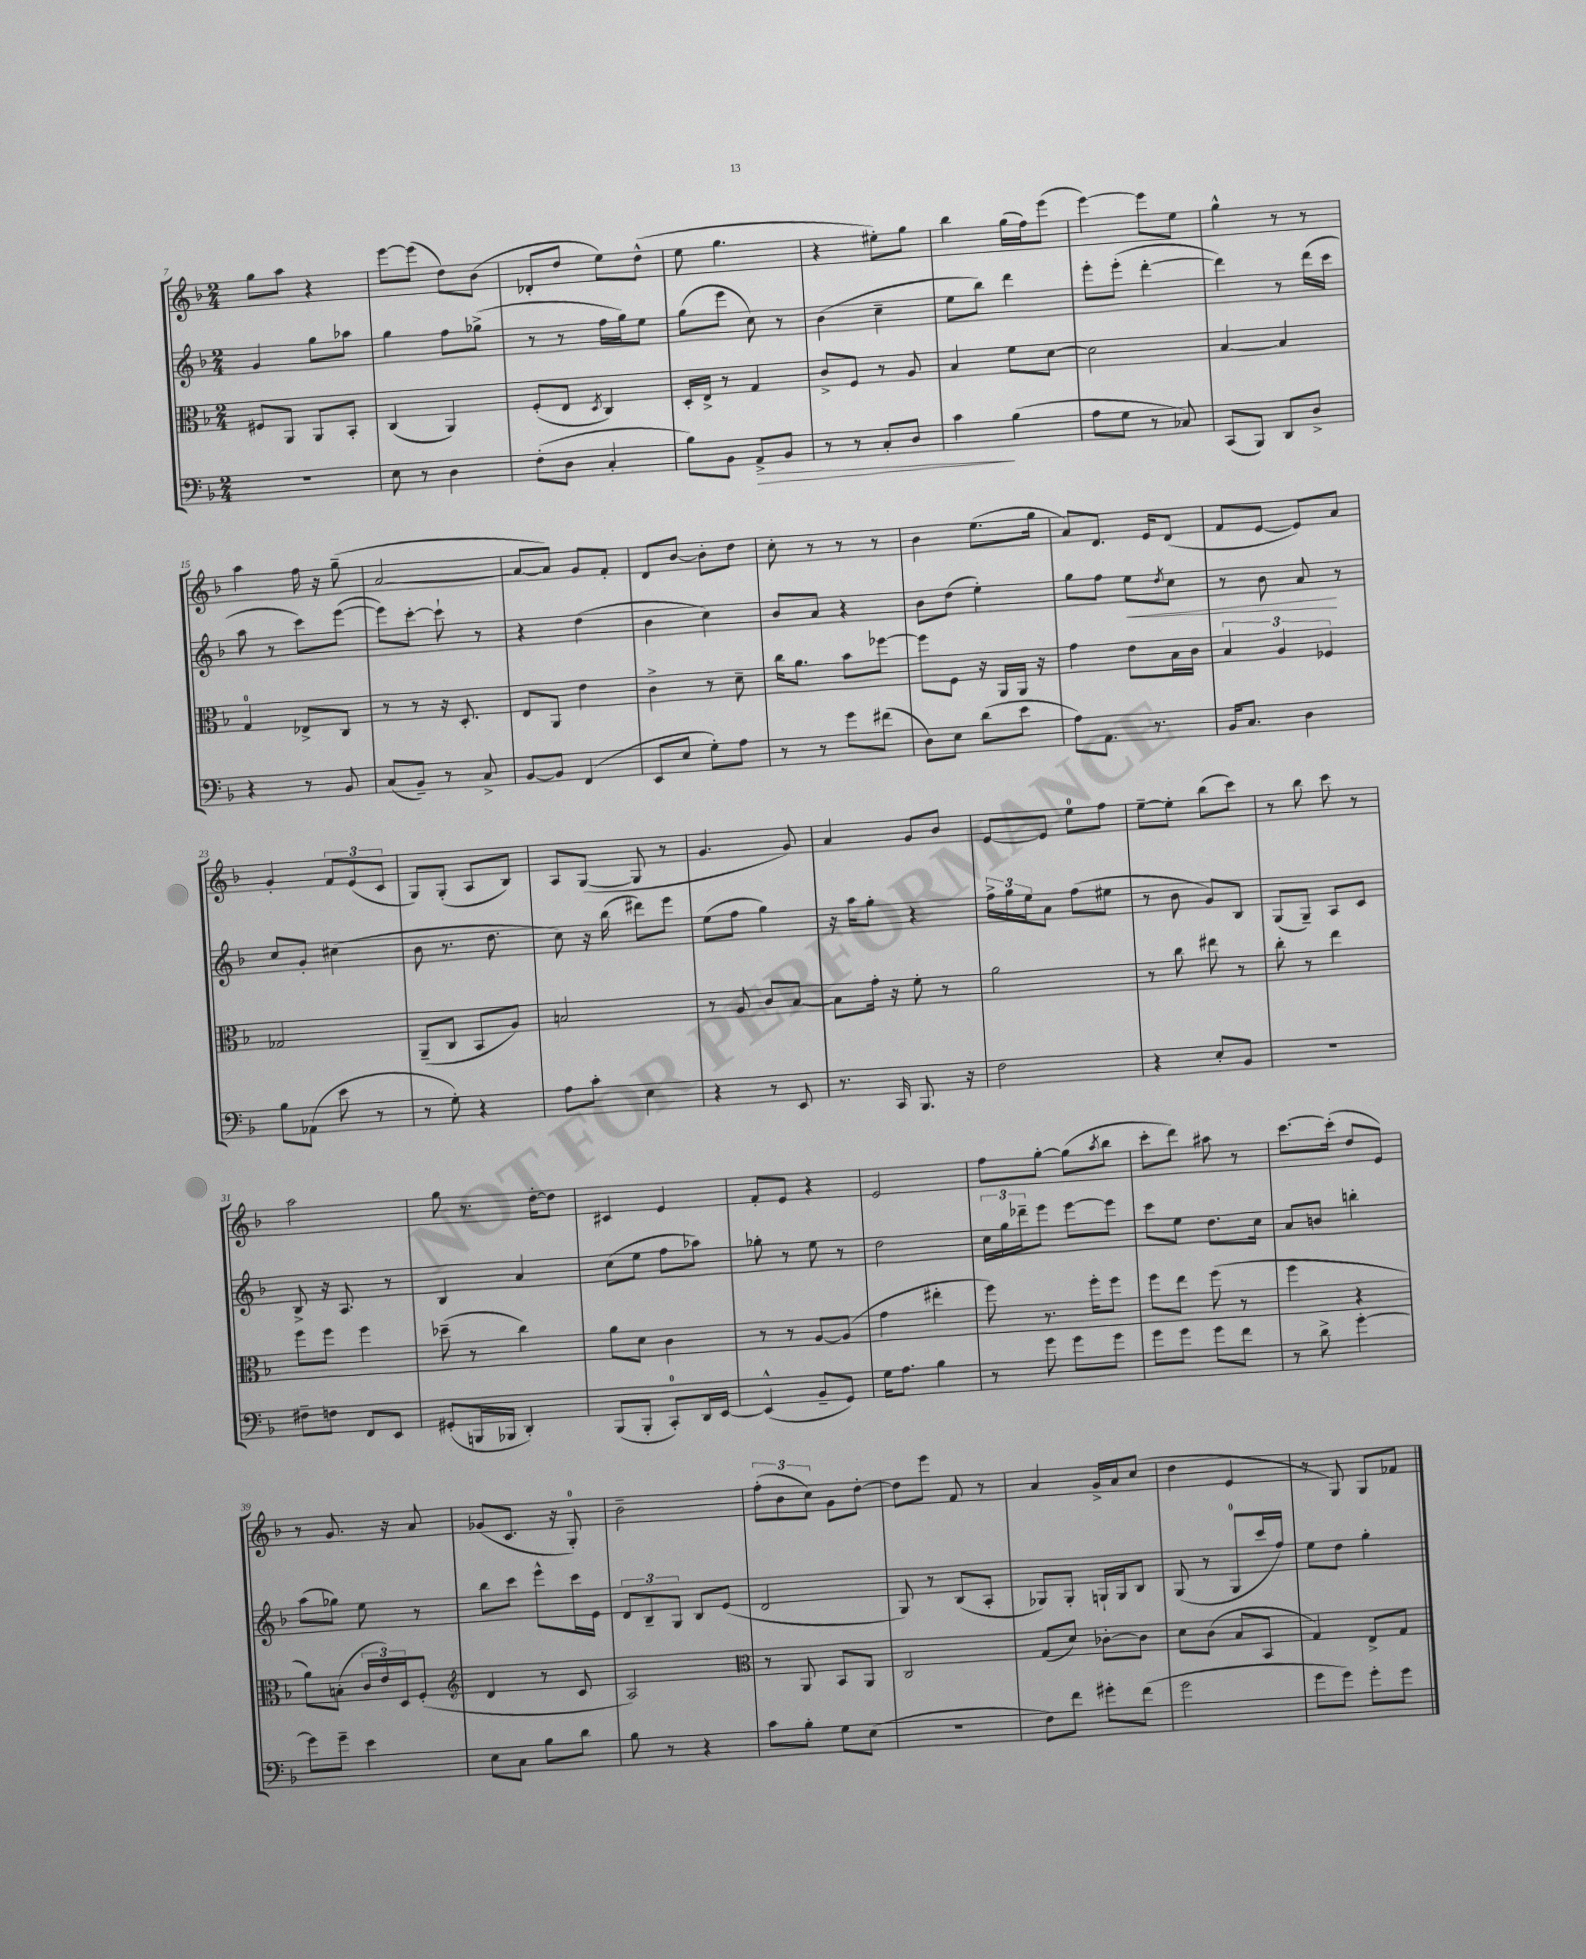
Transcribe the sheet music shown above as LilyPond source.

<<
\new StaffGroup <<
\new Staff = "s0" {
    \clef treble \key f \major \numericTimeSignature \time 2/4
    g''8 a''8 r4 |
    e'''8~ e'''8( d''8) bes'8( |
    des'8-. d''8 e''8) d''8-^( |
    e''8 g''4. |
    r4 eis''8-.) g''8 |
    bes''4 g''16( f''16) e'''8( |
    e'''4~) e'''8 e''8 |
    g''4-^ r8 r8 |
    a''4 f''16 r16 g''8--( |
    a'2~ |
    a'8~ a'8) g'8 f'8-. |
    d'8 bes'8~ bes'8-. d''8 |
    c''8-. r8 r8 r8 |
    bes'4 e''8.( g''16 |
    a'8) d'8. e'16 d'8( |
    f'8 e'8~ e'8) a'8 |
    g'4-. \tuplet 3/2 { f'8 e'8( c'8 } |
    g8) g8-.( a8 bes8) |
    a8 g8~( g8 r8 |
    g'4. g'8) |
    a'4 g'8 bes'8 |
    e'8~ e'8 e''8-0 f''8 |
    e''8~-- e''8-. bes''8( c'''8) |
    r8 bes''8 c'''8 r8 |
    a''2 |
    g''8 r8. d''16~-. d''8 |
    cis'4 e'4 |
    f'8-. e'8 r4 |
    e'2 |
    f''8 g''8~-. g''8( \acciaccatura { a''8 } bes''8 |
    c'''8-. d'''8) ais''8 r8 |
    c'''8.~ c'''16-.( d''8 e'8) |
    r8 g'8. r16 a'8 |
    ges'8( c'8. r16 g8-0-.) |
    bes'2-- |
    \tuplet 3/2 { f''8-.( bes'8 c''8) } g'8 d''8~-. |
    d''8 e'''8 f'8 r8 |
    a'4 g'16-> a'16 c''8( |
    d''4 e'4 |
    r8 g8) g8 fes'8 \bar "|." |
}
\new Staff = "s1" {
    \clef treble \key f \major \numericTimeSignature \time 2/4
    g'4 g''8 aes''8 |
    g''4 f''8 ges''8->( |
    r8 r8 f''16 g''16) e''8 |
    g''8( e'''8 c''8) r8 |
    bes'4( c''4-- |
    e''8 bes''8) d'''4 |
    e'''8-. e'''8-.( d'''4~-. |
    d'''4) r8 d'''16( c'''16 |
    a''8 r8 c'''8) e'''8~( |
    e'''8) c'''8~-. c'''8-! r8 |
    r4 d''4( |
    bes'4 c''4) |
    bes'8 a'8 r4 |
    bes'8 d''8( e''4-.) |
    g''8 f''8 e''8\< \acciaccatura { d''8 } c''8 |
    r8 bes'8 a'8\! r8 |
    c''8 g'8-. cis''4( |
    bes'8 r8. d''8. |
    c''8) r16 bes''16( dis'''8) e'''8 |
    e''8( f''8 g''4) |
    r16 a''16 g''8-. r4 |
    \tuplet 3/2 { f''16-> g''16 e''16 } a'8 f''8( eis''8 |
    r8 bes'8 g'8) bes8 |
    g8( g8--) a8 c'8 |
    bes8-> r16 a8. r8 |
    bes4 a'4 |
    c''8( e''8 f''8 aes''8) |
    ges''8-. r8 e''8 r8 |
    d''2 |
    \tuplet 3/2 { c''16 g''16 des'''16-- } e'''8 e'''8~ e'''8 |
    c'''8 e''8 d''8. c''16 |
    a'8 b'8 b''4-. |
    a''8( ges''8) e''8 r8 |
    bes''8 c'''8 e'''8-^ c'''16 e'16 |
    \tuplet 3/2 { d'8 bes8-- g8 } bes8 e'8( |
    d'2 |
    g8) r8 bes8( a8-. |
    ges8) ges8-. g16-! g16 bes8 |
    g8( r8 g8-0 c'''16 f''16) |
    e''8 d''8 g''4-. \bar "|." |
}
\new Staff = "s2" {
    \clef alto \key f \major \numericTimeSignature \time 2/4
    fis8 a,8 a,8 bes,8-. |
    c4( a,4) |
    f8-.( e8 \acciaccatura { d8 } c4) |
    d16-. e16-> r8 g4 |
    c'8-> f8 r8 a8 |
    bes4 f'8 d'8~ |
    d'2 |
    bes4~ bes4 |
    g4-0 ees8-> c8 |
    r8 r8 r16 d8.-. |
    e8 a,8 e'4 |
    c'4-> r8 d'8-- |
    c''16 a'8. bes'8 fes''8~ |
    fes''8 f8 r16 a,16 a,16 r16 |
    g'4 e'8 bes16 c'16 |
    \tuplet 3/2 { bes4 a4 fes4 } |
    ges2 |
    a,8--( c8 bes,8 a8) |
    b2 |
    r8 a8 c'8 bes8~ |
    bes8 g'16-. r16 f'8-. r8 |
    a'2 |
    r8 c''8 eis''8 r8 |
    c''8-. r8 e''4 |
    f''8 f''8 f''4 |
    des''8--( r8 c''4) |
    a'8 d'8 c'4 |
    r8 r8 a8~ a8( |
    g'4 eis''4-. |
    f''8) r8. f''16-. f''8 |
    f''8 e''8 f''8( r8 |
    f''4 r4 |
    a'8) b8-.( \tuplet 3/2 { c'16 e'16) d16 } f8-.( |
    \clef treble d'4 r8 c'8 |
    a2) |
    \clef alto r8 a,8 bes,8 a,8 |
    c2 |
    g8( d'8) ces'8~-. ces'8 |
    d'8 c'8( bes8 bes,8 |
    g4) e8-> g8 \bar "|." |
}
\new Staff = "s3" {
    \clef bass \key f \major \numericTimeSignature \time 2/4
    R2 |
    e8 r8 d4 |
    f8-.( d8 c4-. |
    bes8) bes,8 a,8->\> bes,8 |
    r8 r8 c8-. d8 |
    c'4\! bes4( |
    a8 g8 r8 ces8) |
    c,8( bes,,8) d,8 d8-> |
    r4 r8 bes,8 |
    c8( bes,8--) r8 c8-> |
    bes,8~ bes,8 f,4( |
    e,8 e8 g8-.) a8 |
    r8 r8 g'8 fis'8( |
    d8) e8 d'8( e'8 |
    a8) a,8. r8. |
    bes,16 c8. d4 |
    bes8 aes,8( e'8 r8 |
    r8 g8-.) r4 |
    a8 c'8-. e4 |
    r4 r8 e,8 |
    r8. c,16 bes,,8. r16 |
    f2 |
    r4 e8-. bes,8 |
    r2 |
    fis8-- f8 f,8 e,8 |
    gis,8-.( b,,16 bes,,16 d,4-.) |
    bes,,8( bes,,8-. c,8-0-.) d,16 e,16~ |
    e,4-^( bes,8-- g,8) |
    g16 a8. bes4 |
    r8 g'8 g'8 g'8 |
    g'8 g'8 g'8 f'8 |
    r8 d'8-> g'4~-. |
    g'8 g'8-- e'4 |
    e8 c8 bes8 d'8 |
    bes8 r8 r4 |
    c'8 bes8-. g8 e8( |
    r2 |
    f8) f'8 gis'8-. f'8( |
    g'2 |
    g'8 g'8) g'8-. g'8 \bar "|." |
}
>>
>>
\layout { \context { \Score currentBarNumber = #7 } }
